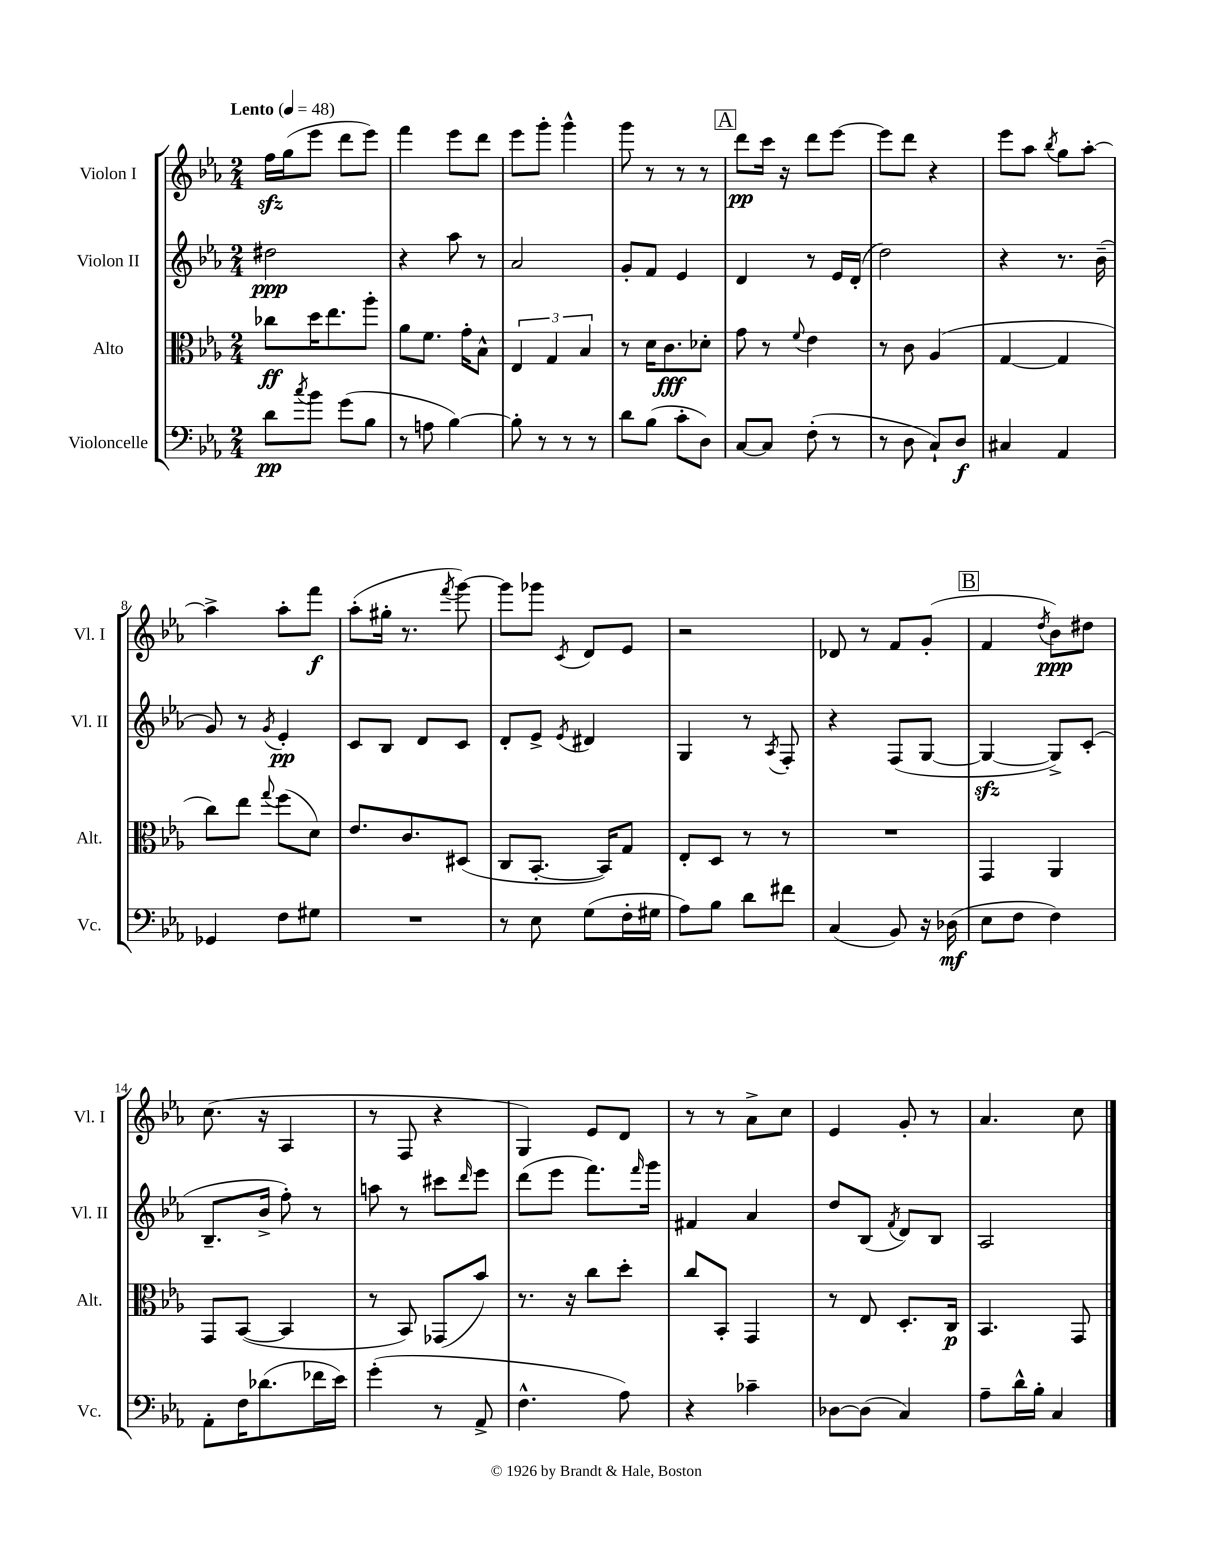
<<
\new StaffGroup <<
\new Staff = "s0" \with { instrumentName = "Violon I" shortInstrumentName = "Vl. I" } {
    \clef treble \key ees \major \numericTimeSignature \time 2/4 \tempo "Lento" 4 = 48
    f''16\sfz g''16( ees'''8 d'''8 ees'''8) |
    f'''4 ees'''8 d'''8 |
    ees'''8 g'''8-. g'''4-^ |
    g'''8 r8 r8 r8 |
    \mark \markup { \box "A" } d'''8\pp c'''16 r16 d'''8 ees'''8~ |
    ees'''8 d'''8 r4 |
    ees'''8 aes''8 \acciaccatura { bes''8 } g''8 aes''8~-. |
    aes''4-> aes''8-. f'''8\f |
    aes''8-.( gis''16-. r8. \acciaccatura { f'''8 } g'''8~) |
    g'''8 ges'''8 \acciaccatura { c'8 } d'8 ees'8 |
    r2 |
    des'8 r8 f'8 g'8-.( |
    \mark \markup { \box "B" } f'4 \acciaccatura { d''8 } bes'8\ppp) dis''8 |
    c''8.( r16 aes4 |
    r8 f8 r4 |
    g4) ees'8 d'8 |
    r8 r8 aes'8-> c''8 |
    ees'4 g'8-. r8 |
    aes'4. c''8 \bar "|." |
}
\new Staff = "s1" \with { instrumentName = "Violon II" shortInstrumentName = "Vl. II" } {
    \clef treble \key ees \major \numericTimeSignature \time 2/4
    dis''2\ppp |
    r4 aes''8 r8 |
    aes'2 |
    g'8-. f'8 ees'4 |
    \mark \markup { \box "A" } d'4 r8 ees'16 d'16-.( |
    d''2) |
    r4 r8. bes'16--( |
    g'8) r8 \acciaccatura { g'8 } ees'4-.\pp |
    c'8 bes8 d'8 c'8 |
    d'8-. ees'8-> \acciaccatura { ees'8 } dis'4 |
    g4 r8 \acciaccatura { aes8 } f8-. |
    r4 f8( g8~ |
    \mark \markup { \box "B" } g4~\sfz g8->) c'8-.( |
    bes8.-- bes'16-> f''8-.) r8 |
    a''8 r8 cis'''8 \grace { d'''16 } ees'''8 |
    d'''8( ees'''8 f'''8.) \grace { f'''16 } g'''16 |
    fis'4 aes'4 |
    d''8 bes8( \acciaccatura { f'8 } d'8) bes8 |
    aes2 \bar "|." |
}
\new Staff = "s2" \with { instrumentName = "Alto" shortInstrumentName = "Alt." } {
    \clef alto \key ees \major \numericTimeSignature \time 2/4
    ces''8\ff d''16 ees''8. aes''8-. |
    aes'8 f'8. g'16-. bes8-^ |
    \tuplet 3/2 { ees4 g4 bes4 } |
    r8 d'16 c'8.\fff des'8-. |
    \mark \markup { \box "A" } g'8 r8 \appoggiatura { f'8 } ees'4 |
    r8 c'8 aes4( |
    g4~ g4 |
    c''8) ees''8 \appoggiatura { g''8 } f''8( d'8) |
    ees'8. c'8. dis8( |
    c8 bes,8.~-. bes,16) g8 |
    ees8-. d8 r8 r8 |
    R2 |
    \mark \markup { \box "B" } g,4 aes,4 |
    g,8 bes,8~( bes,4 |
    r8 bes,8) ges,8( bes'8) |
    r8. r16 c''8 d''8-. |
    c''8 bes,8-. g,4 |
    r8 ees8 d8.-. c16\p |
    bes,4. g,8 \bar "|." |
}
\new Staff = "s3" \with { instrumentName = "Violoncelle" shortInstrumentName = "Vc." } {
    \clef bass \key ees \major \numericTimeSignature \time 2/4
    d'8\pp \acciaccatura { c''8 } bes'8 g'8( bes8 |
    r8 a8 bes4~) |
    bes8-. r8 r8 r8 |
    d'8 bes8( c'8-. d8) |
    \mark \markup { \box "A" } c8~ c8 f8-.( r8 |
    r8 d8 c8-!) d8\f |
    cis4 aes,4 |
    ges,4 f8 gis8 |
    R2 |
    r8 ees8 g8( f16-. gis16 |
    aes8) bes8 d'8 fis'8 |
    c4( bes,8) r16 des16\mf( |
    \mark \markup { \box "B" } ees8 f8 f4) |
    aes,8-. f16 des'8.( fes'16 ees'16) |
    g'4-.( r8 aes,8-> |
    f4.-^ aes8) |
    r4 ces'4-- |
    des8~ des8( c4) |
    aes8-- d'16-^ bes16-. c4 \bar "|." |
}
>>
>>
